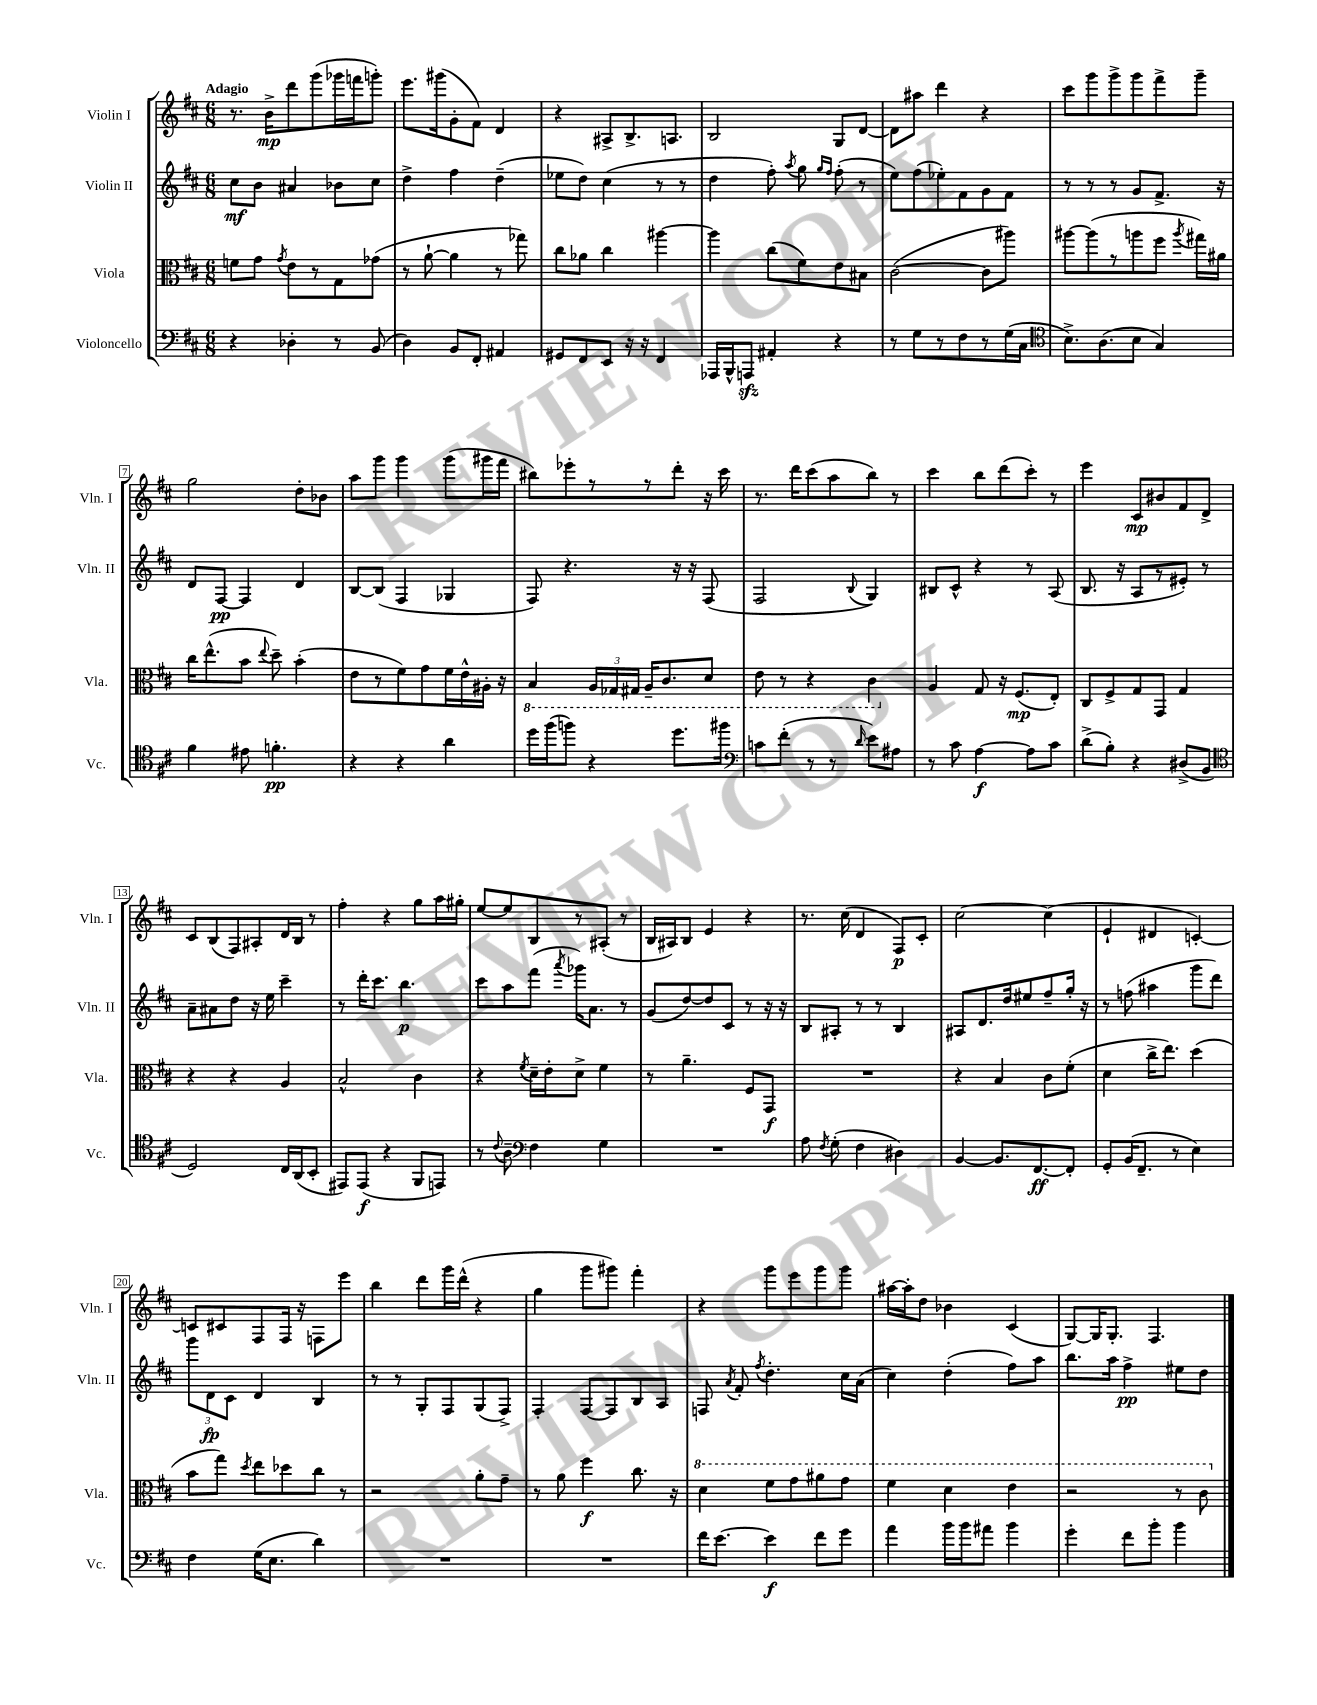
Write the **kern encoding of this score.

**kern	**kern	**kern	**kern
*staff4	*staff3	*staff2	*staff1
*clefF4	*clefC3	*clefG2	*clefG2
*k[f#c#]	*k[f#c#]	*k[f#c#]	*k[f#c#]
*M6/8	*M6/8	*M6/8	*M6/8
4r	8f\L	8cc#\L	8.r
.	8g\J	8b\J	.
.	.	.	16b^\LK
.	8qg/	.	.
4D-'\	8e\L	4a#/	8ddd\
.	8r	.	(8ggg\
8r	8G\	8b-\L	16ggg-\L
.	.	.	16fff\J
(8BB/	(8g-\J	8cc#\J	8ggg'\J)
=	=	=	=
4D\)	8r	4dd^\	8.eee\L
.	[8a`\	.	.
.	.	.	(16ggg#\k
8BB/L	4a\]	4ff#\	8g'\
8FF#'/J	.	.	8f#\J)
4AA#/	8r	(4dd~\	4d/
.	8gg-\)	.	.
=	=	=	=
8GG#/L	8cc#\L	8ee-\L	4r
8FF#/	8a-\J	8dd\J)	.
8EE/J	4cc#\	(4cc#\	8A#^/L
16r	.	.	8.B^/
16r	.	.	.
4FF#/	[4aa#\	8r	.
.	.	.	8.A/J
.	.	8r	.
=	=	=	=
16AAA-/LL	4aa#\]	4dd\	2B/
16BBB^^/J	.	.	.
8AAA/J	.	.	.
4AA#'/	(8cc#\L	8ff#'\)	.
.	.	8qaa/	.
.	8f#\)	8gg\	.
.	.	16qqgg/LL	.
.	.	16qqff#/JJ	.
4r	8e\	(8ff#'\	8G/L
.	8B#\J	8r	[8d/J
=	=	=	=
8r	([2c#\	8ee\L)	8d\]L
8G\L	.	(8ff#\	8aa#\J
8r	.	8ee-'\)	4ddd\
8F#\	.	8f#\	.
8r	8c#\]L	8g\	4r
(16G\L	8aa#\J)	8f#\J	.
16C#\JJ	.	.	.
=	=	=	=
*clefC4	*	*	*
8.B^\L)	[8aa#\L	8r	8ccc#\L
.	(8aa#\]	8r	8ggg\
(8.A\	.	.	.
.	8r	8r	8ggg^\
8B\J	8aa\	8g/L	8ggg\
4G/)	8ff#\J	8.f#^/J	8fff#^\
.	8qaa/	.	.
.	16gg#\LL)	.	8ggg~\J
.	16a#\JJ	16r	.
=	=	=	=
4f#\	16cc#\LK	8d/L	2gg\
.	(8.ee^^\	.	.
.	.	[8F#/J	.
8e#\	8b\J	4F#/]	.
.	8qqee/	.	.
4.f'\	8dd~\)	.	.
.	(4b'\	4d/	8dd'\L
.	.	.	8b-\J
=	=	=	=
4r	8e\L	[8B/L	8aa\L
.	8r	(8B/]J	8ggg\J
4r	8f#\)	4F#/	4ggg\
.	8g\	.	.
4a\	16f#\L	4G-/	(8ggg\L
.	16e^^\	.	.
.	16A#'\JJ	.	16ggg#\L
.	16r	.	16fff#\JJ
=	=	=	=
16dd\LL	4BB/	8F#/)	8bb#\L)
(16ff#\J	.	.	.
8ff\J)	.	4.r	8eee-'\
4r	24AA/LL	.	8r
.	24GG-/	.	.
.	24GG#/JJ	.	.
.	16AA~/LK	.	8r
.	8.C#/	.	.
8.dd\L	.	16r	8ddd'\J
.	.	16r	.
.	8D/J	(8F#/	16r
16ff#\Jk	.	.	16ccc#\
=	=	=	=
*clefF4	*	*	*
8c\L	8E\	2F#/	8.r
(8f#'\J	8r	.	.
.	.	.	16ddd\LK
8r	4r	.	(8ccc#\
8r	.	.	8aa\
16qqd/	.	8qqB/	.
8e\L)	4C#\	4G/)	8bb\J)
8A#\J	.	.	8r
=	=	=	=
8r	4A/	8B#/L	4ccc#\
8c#\	.	8c#^^/J	.
[4A\	8G/	4r	8bb\L
.	16r	.	(8ddd\
.	(8.F#/L	.	.
8A\]L	.	8r	8ccc#'\J)
8c#\J	8E'/J)	(8A/	8r
=	=	=	=
(8d^\L	8C#/L	8.B/	4eee\
8B'\J)	8F#^/	.	.
.	.	16r	.
4r	8G/	8A/L	8c#/L
.	8GG/J	8r	8b#/
(8D#^/L	4G/	8e#'/J)	8f#/
8BB/J	.	8r	8d^/J
=	=	=	=
*clefC4	*	*	*
2D/)	4r	8a~\L	8c#/L
.	.	8a#\	(8B/
.	4r	8dd\J	8F#/)
.	.	16r	8A#'/
.	.	16ee\	.
16C#/LL	4A/	4ccc#~\	16d/L
(16AA/J	.	.	16B/JJ
8BB'/J	.	.	8r
=	=	=	=
8EE#/L)	2B^^/	8r	4ff#'\
(8EE#/J	.	16ddd'\LK	.
.	.	8.ccc#\J	.
4r	.	.	4r
.	.	4.bb\	.
8FF#/L	4c#\	.	8gg\L
8EE/J)	.	.	16aa\L
.	.	.	16gg#'\JJ
=	=	=	=
8r	4r	8ccc#\L	[8ee/L
8qqc#/	.	.	.
8A~\	.	8aa\	8ee/]
*clefF4	*	*	*
.	8qf#/	.	.
4F#\	16d~\LL	(8fff#\J	8B/
.	16e'\J	.	.
.	.	8qaaa/	.
.	8d^\J	16ggg-\LK)	8r
.	.	8.a\J	.
4G\	4f#\	.	(8A#'/J
.	.	8r	8r
=	=	=	=
2.r	8r	(8g/L	16B/LL
.	.	.	16A#/J)
.	4.a~\	[8dd/)	8B/J
.	.	8dd/]	4e/
.	.	8c#/J	.
.	8F#/L	8r	4r
.	8GG/J	16r	.
.	.	16r	.
=	=	=	=
8A\	2.r	8B/L	8.r
8qF#/	.	.	.
(8G'\	.	8A#'/J	.
.	.	.	(16cc#\
4F#\	.	8r	4d/
.	.	8r	.
4D#\)	.	4B/	8F#/L)
.	.	.	8c#'/J
=	=	=	=
[4BB/	4r	8A#/L	[2cc#\
.	.	8.d/	.
8.BB/]L	4B/	.	.
.	.	16dd/k	.
.	.	8ee#/	.
[8.FF#/	.	.	.
.	8c#\L	8ff#~/	(4cc#\]
8FF#'/]J	(8f#'\J	16gg'/Jk	.
.	.	16r	.
=	=	=	=
8GG'/L	4d\	8r	4e`/
(16BB/K	.	(8ff\	.
8.FF#~/J	.	.	.
.	16cc#^\LK	4aa#\	4d#/
.	8.ee\J)	.	.
8r	.	.	.
4E\)	(4dd\	8ggg\L	[4c'/)
.	.	8ddd\J)	.
=	=	=	=
4F#\	8b\L	12ggg\L	8c/]L
.	.	12d\	.
.	8gg\J)	.	8c#/
.	.	12c#\J	.
.	8qdd/	.	.
(16G\LK	8ee\L	4d/	8F#/
8.E\J	.	.	.
.	8dd-\	.	16F#/Jk
.	.	.	16r
4d\)	8cc#\J	4B/	8F\L
.	8r	.	8eee\J
=	=	=	=
2.r	2r	8r	4bb\
.	.	8r	.
.	.	8G'/L	8ddd\L
.	.	8F#/	16ggg\L
.	.	.	(16ddd^^\JJ
.	8a'\L	(8G/	4r
.	8g~\J	8F#^/J)	.
=	=	=	=
2.r	8r	4F#'/	4gg\
.	8a\	.	.
.	4ff#\	[8F#/L	8ggg\L
.	.	8F#/]	8ggg#\J)
.	8.cc#\	8B/	4fff#'\
.	.	8A/J	.
.	16r	.	.
=	=	=	=
16f#\LK	4dd\	8F/	4r
[8.e\J	.	.	.
.	.	8qa/	.
.	.	8f#'/	.
.	.	8qff#/	.
4e\]	8ff#\L	4.dd'\	8ggg\L
.	8gg\	.	8eee\
8f#\L	8aa#\	.	8ggg\
8g\J	8gg\J	16cc#\LL	8ggg\J
.	.	(16a\JJ	.
=	=	=	=
4a\	4ff#\	4cc#\)	[16aa#\LL
.	.	.	16aa#'\]J
.	.	.	8dd\J
16b\LL	4dd\	(4dd'\	4b-\
16b\J	.	.	.
8a#\J	.	.	.
4b\	4ee\	8ff#\L)	(4c#/
.	.	8aa\J	.
=	=	=	=
4g'\	2r	8.bb\L	[8G/L)
.	.	.	16G/]K
.	.	16aa\Jk	8.G'/J
8f#\L	.	4ff#^\	.
8b'\J	.	.	4.F#/
4b\	8r	8ee#\L	.
.	8cc#\	8dd\J	.
==	==	==	==
*-	*-	*-	*-
